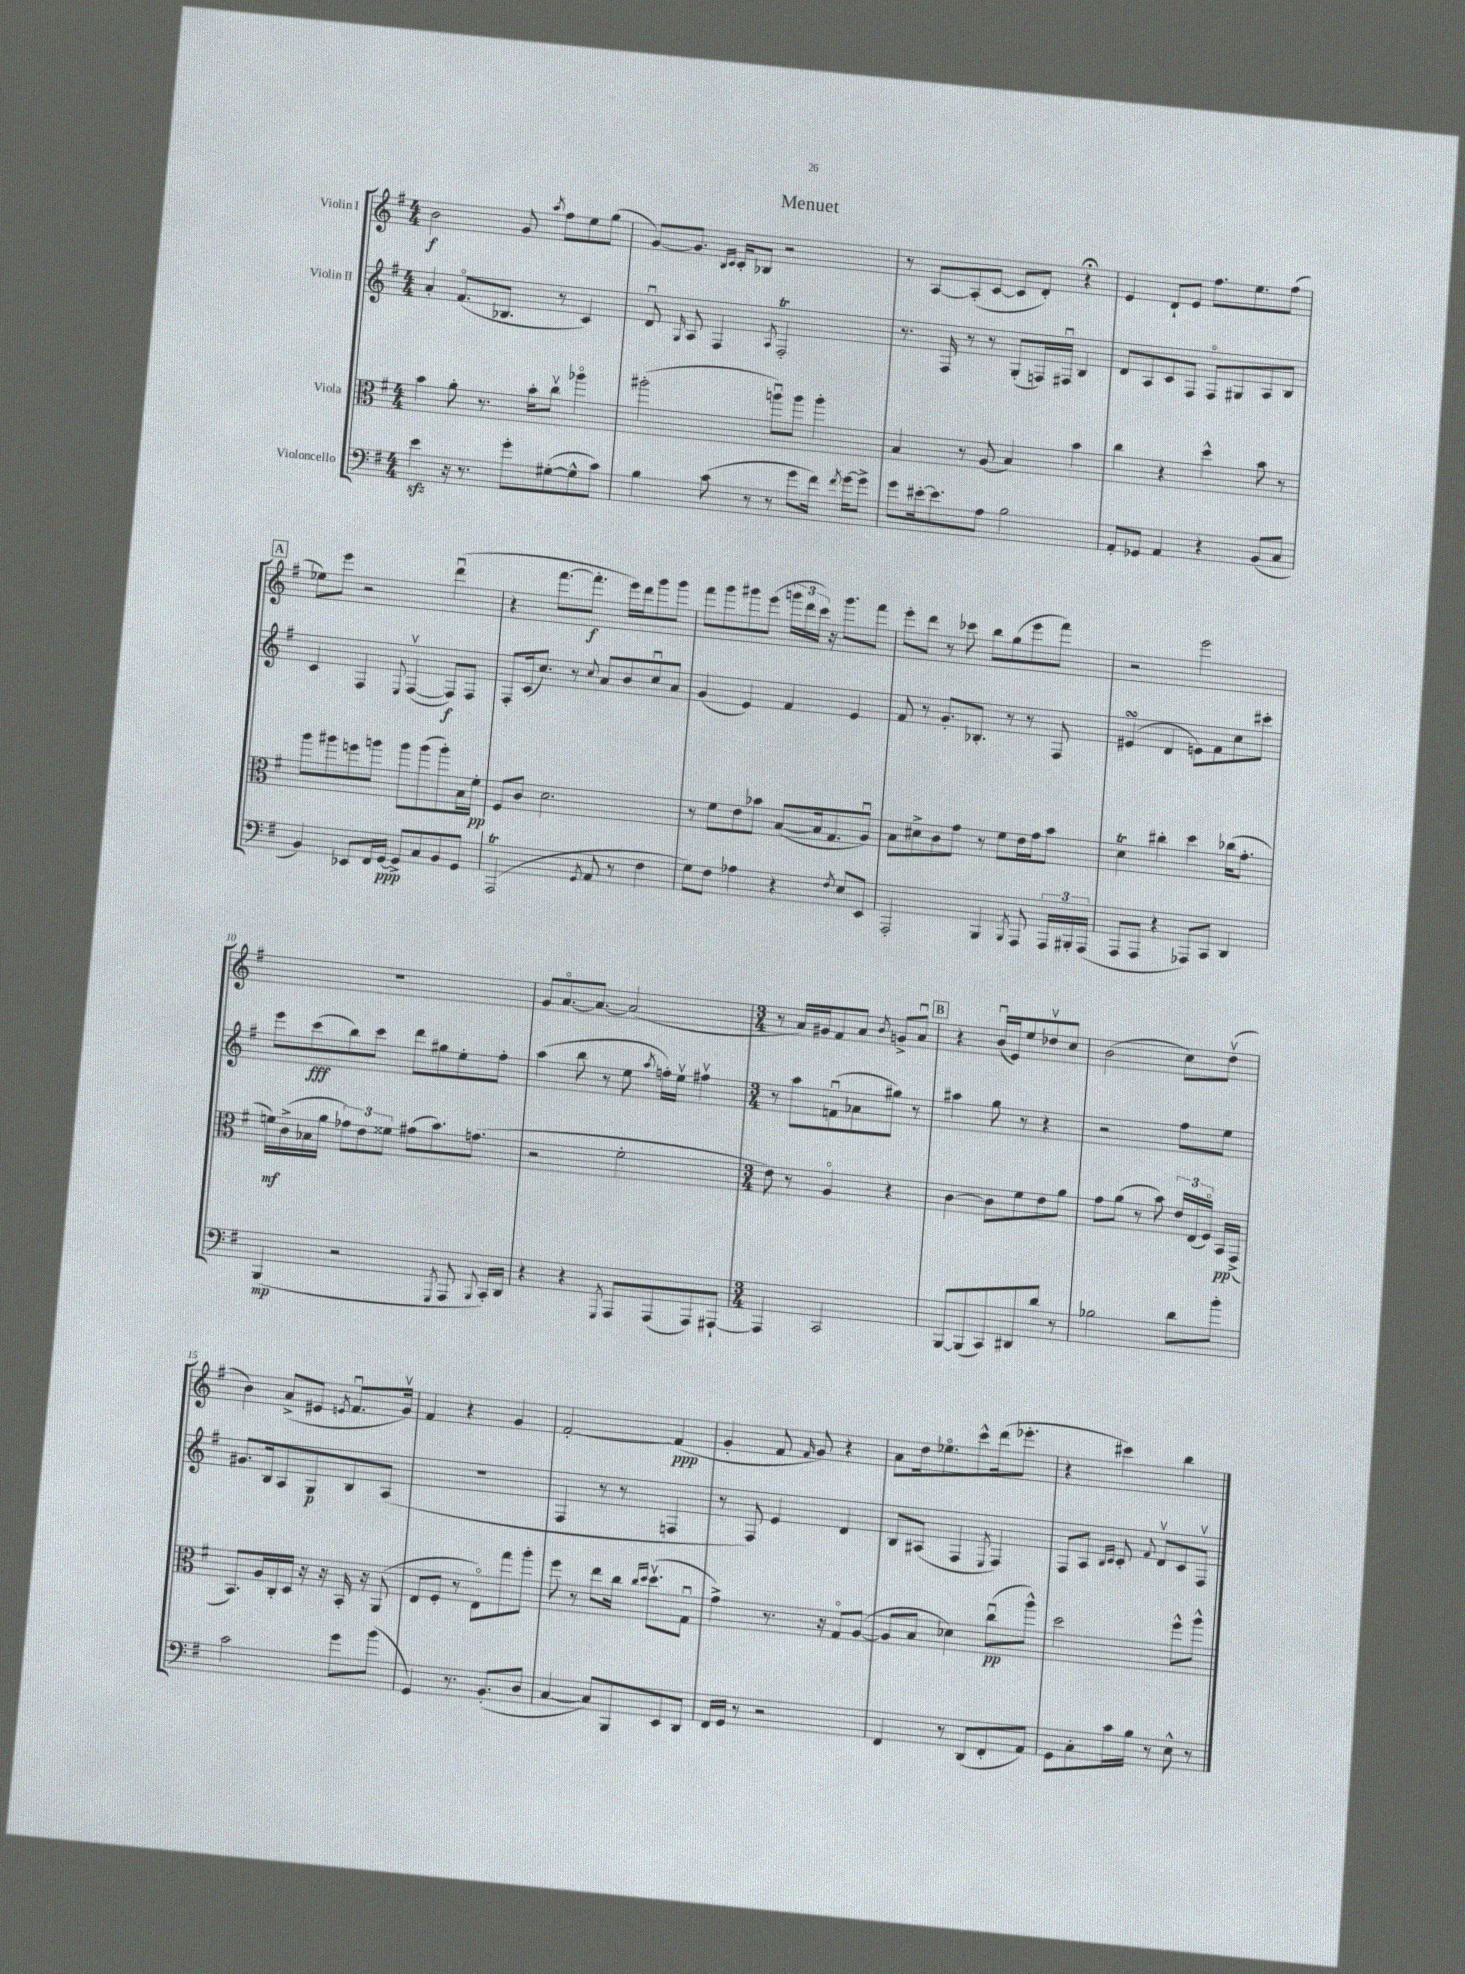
\header { title = "Menuet" }
<<
\new StaffGroup <<
\new Staff = "s0" \with { instrumentName = "Violin I" } {
    \clef treble \key g \major \numericTimeSignature \time 4/4
    \autoBeamOff b'2\f g'8 \acciaccatura { a''8 } fis''8[ e''8 g''8]( |
    g'8[~) g'8.] \grace { b16[ c'16] } c'16[-. bes8] r2 |
    r8 a8[~ a8-.( c'8]~ c'8[ d'8]-.) r4\fermata |
    e'4 d'8[-! e'8] fis''8.[ e''8. fis''8]( |
    \mark \markup { \box "A" } ees''8[) e'''8] r2 d'''4\downbow( |
    r4 fis'''8.[~ fis'''8.]-.\f e'''16[) d'''16 g'''8 g'''8] |
    fis'''8[ g'''8 gis'''8 e'''8]( \tuplet 3/2 { g'''16[ d'''16 c'''16]) } r16 g'''8.[ fis'''8] |
    e'''8[-. d'''8] r8 ces'''8 b''8[ g''8( e'''8 fis'''8]) |
    r2 e'''2 |
    R1 |
    g'8[ a'8.~\flageolet a'8.]~ a'2( |
    \numericTimeSignature \time 3/4 r8 a'16[) gis'16 fis'8 a'8] \acciaccatura { b'8 } g'8[-> a'8]\downbow |
    \mark \markup { \box "B" } r4 b'16[\downbow( e'16) e''8 des''8\upbow c''8] |
    b'2( c''8[) d''8]\upbow( |
    b'4) a'8[->( eis'8] \acciaccatura { e'8 } fis'8.[\downbow g'16]\upbow) |
    fis'4 r4 g'4 |
    fis'2~-. fis'4\ppp( |
    g'4-. fis'8 \grace { fis'16 } g'8) r4 |
    a'8[ d''16 ees''8.\flageolet c'''8-^ d'''16( ees'''8.]-. |
    r4 cis'''4) b''4 \bar "|." |
}
\new Staff = "s1" \with { instrumentName = "Violin II" } {
    \clef treble \key g \major \numericTimeSignature \time 4/4
    \autoBeamOff a'4-. fis'8.[\flageolet( bes8.] r8 c'4) |
    d'8\downbow \grace { g16 } a8 fis4 \acciaccatura { a8 } fis2-.\trill |
    r8. fis16 r8 r8 g8[-.( f16) fis16]\downbow b4 |
    d'8[ a8 c'8 fis8] fis8[\flageolet gis8 a8 b8] |
    \mark \markup { \box "A" } c'4 fis4 \appoggiatura { e8 } fis4~\upbow( fis8[\f) fis8] |
    fis8[-. c'16( c''8.]) r8 \appoggiatura { c''8 } a'8[ b'8 c''8\downbow a'8] |
    g'4( e'4) fis'4 e'4 |
    fis'8 r8 g'8.[-. bes8.]-. r8 r8 fis8 |
    eis'4\turn( d'4 e'8[) fis'8 c''8 cis'''8]-. |
    e'''8[ c'''8\fff( b''8) c'''8] d'''8[ gis''8 e''8-. fis''8]-. |
    a''4( b''8 r8 e''8 \acciaccatura { a''8 } f''16[-.) e''16]\upbow fis''4\upbow |
    \numericTimeSignature \time 3/4 r8 a''8[ f'8\downbow( aes'8 gis''8]) r8 |
    \mark \markup { \box "B" } ais''4 g''8 r8 r4 |
    r2 fis''8[ e''8] |
    gis'8.[ b16 a8 g8\p b8 a8]( |
    R2. |
    fis4 r8 r8 f4 |
    r8 fis8) e'4 d'4 |
    b8[ ais8]( fis4 \acciaccatura { e8 } fis4) |
    fis8[ a8] \grace { b16[ c'16] } c'8-. \appoggiatura { fis'8 } d'8[\upbow c'8 fis8]\upbow \bar "|." |
}
\new Staff = "s2" \with { instrumentName = "Viola" } {
    \clef alto \key g \major \numericTimeSignature \time 4/4
    \autoBeamOff b'4 a'8-. r8. b'16[-. c''8]\upbow aes''4\flageolet |
    ais''2-.( a''8[\downbow) a''8] a''4-. |
    b4 r8 a8( b4) b'4 |
    c''4 r4 d''4-^ b'8 r8 |
    \mark \markup { \box "A" } a''8[ ais''8 f''8 a''8] a''8[ a''8( a''8-.) b16 fis'16]-.\pp |
    fis8[ c'8] d'2. |
    r8 fis'8[ e'8 bes'8] b8[~( b16 g8. a8]\downbow) |
    b8[ dis'8-> c'8 g'8] r8 fis'8[ e'16 g'16 b'8] |
    d'4\trill cis''4-. d''4 ces''16[( g'8.]-. |
    f'16[\mf) c'16->( bes16 a'16] \tuplet 3/2 { ges'8[) e'8 fisis'8] } gis'8[( b'8.) g'8.]( |
    r2 fis'2-. |
    \numericTimeSignature \time 3/4 e'8) r8 a4\flageolet r4 |
    \mark \markup { \box "B" } c'4~ c'8[ fis'8 e'8 a'8] |
    g'8[ a'8]( r8 b'8) \tuplet 3/2 { e'16[ e16( fis16]\flageolet) } b,16[\pp g,16]->( |
    b,8.[) a16 c16-. d16] r16 r16 b,16-. r16 a,8( |
    e8[ fis8]-. r8 e8[\flageolet) g''8 a''8]-. |
    fis''8 r8 e''8[ c''16] \grace { c''16[ d''16] } d''8.[\upbow( g8]\downbow |
    g'4->) r8. r16 g8[\flageolet a8]~( |
    a8[ b8] des'4) c''8[\downbow\pp( a''8]-^) |
    d''2 fis''8[-^ a''8]-^ \bar "|." |
}
\new Staff = "s3" \with { instrumentName = "Violoncello" } {
    \clef bass \key g \major \numericTimeSignature \time 4/4
    \autoBeamOff e'4\sfz r16 r8. g'8[-. gis8~-.( gis8-^ c'8]) |
    b4 c'8( r8 r8 g'8[ fis'16]) \acciaccatura { fis'8 } g'16[~ g'8]-> |
    g'8[ eis'16~-. eis'8. a8] b2 |
    a,8[-. ges,8] a,4 r4 b,8[( c8] |
    \mark \markup { \box "A" } b,4) ees,8[ fis,16 g,16]~\ppp g,8[-> c8 b,8 g,8] |
    a,,2\trill( \acciaccatura { g,8 } a,8 r8 fis4 |
    g8[) fis8] aes4 r4 \acciaccatura { fis8 } e8[ e,8] |
    a,,2-. b,,4 \acciaccatura { b,,8 } a,,8 \tuplet 3/2 { a,,16[ bis,,16-. a,,16]( } |
    a,,8[ a,,8] r4 aes,,8[) c,8] d,4 |
    b,,4\mp( r2 \acciaccatura { g,,8 } a,,8 \appoggiatura { b,,8 } c,16[-.) d,16] |
    r4 r4 \acciaccatura { g,,8 } a,,8[ a,,8( a,,8) ais,,8]~-! |
    \numericTimeSignature \time 3/4 ais,,4 c,2 |
    \mark \markup { \box "B" } b,,8[~ b,,8( c,8) dis,8 d'8] r8 |
    bes2 d'8[ b'8]-. |
    c'2 g'8[ b'8]( |
    g,4) r8. b,8.[-.( d8] |
    c4~ c8[) b,,8 e,8 d,8] |
    fis,16[ g,16] r8 r2 |
    fis,4 r8 d,8[( fis,8-. a,8]) |
    g,8[ c8-. c'16 b16] r8 e8-^ r8 \bar "|." |
}
>>
>>
